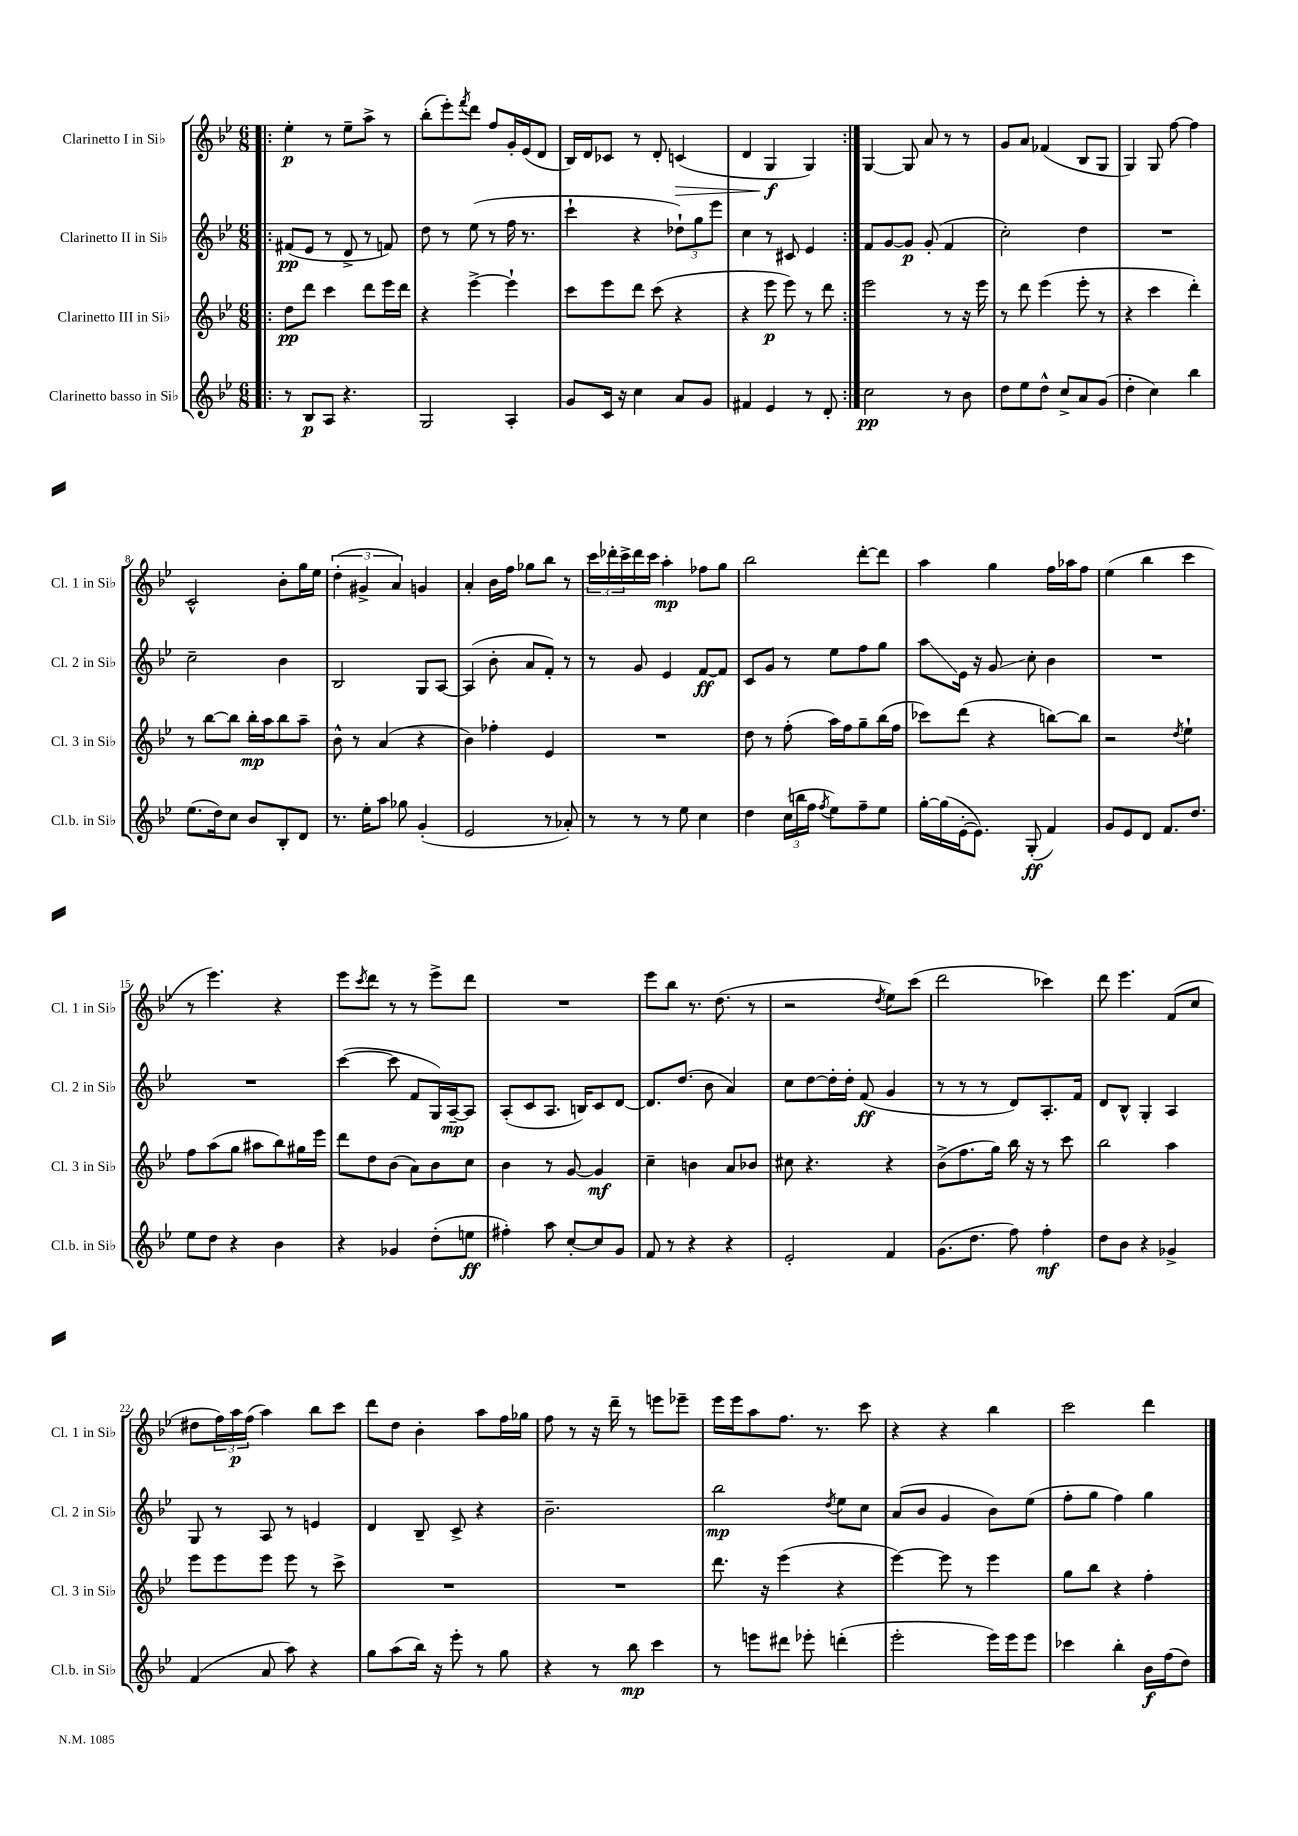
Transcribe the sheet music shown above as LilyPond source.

<<
\new StaffGroup <<
\new Staff = "s0" \with { instrumentName = "Clarinetto I in Sib" shortInstrumentName = "Cl. 1 in Sib" } {
    \clef treble \key bes \major \numericTimeSignature \time 6/8
    \repeat volta 2 { \bar ".|:" ees''4-.\p r8 ees''8-- a''8-> r8 |
    bes''8-.( ees'''8-.) \acciaccatura { f'''8 } d'''8 f''8 g'16-. ees'16( d'8 |
    bes16) d'16 ces'8 r8 d'8-. c'4\>( |
    d'4 g4\f\! g4) | }
    g4~ g8 a'8 r8 r8 |
    g'8 a'8 fes'4( bes8 g8 |
    g4) g8 f''8~ f''4 |
    c'2-^ bes'8-. g''16 ees''16 |
    \tuplet 3/2 { d''4-.( gis'4-> a'4) } g'4 |
    a'4-. bes'16 f''16 ges''8 bes''8 r8 |
    \tuplet 3/2 { c'''16 des'''16-. c'''16-> } des'''16 c'''16 a''4-.\mp fes''8 g''8 |
    bes''2 d'''8~-. d'''8 |
    a''4 g''4 f''16 aes''16 f''8 |
    ees''4( bes''4 c'''4 |
    r8 ees'''4.) r4 |
    ees'''8 \acciaccatura { c'''8 } d'''8 r8 r8 ees'''8-> d'''8 |
    R2. |
    ees'''8 bes''8 r8. d''8.( r8 |
    r2 \acciaccatura { d''8 } ees''8) c'''8( |
    d'''2 ces'''4) |
    d'''8 ees'''4. f'8( c''8 |
    dis''8 \tuplet 3/2 { f''16) a''16\p f''16( } a''4) bes''8 c'''8 |
    d'''8 d''8 bes'4-. a''8 f''16 ges''16 |
    f''8 r8 r16 d'''16-- r8 e'''8 ees'''8-- |
    ees'''16 ees'''16 a''8 f''8. r8. c'''8 |
    r4 r4 bes''4 |
    c'''2 d'''4 \bar "|." |
}
\new Staff = "s1" \with { instrumentName = "Clarinetto II in Sib" shortInstrumentName = "Cl. 2 in Sib" } {
    \clef treble \key bes \major \numericTimeSignature \time 6/8
    \repeat volta 2 { \bar ".|:" fis'8\pp( ees'8 r8 d'8-> r8 f'8) |
    d''8 r8 ees''8( r8 f''16 r8. |
    c'''4-! r4 \tuplet 3/2 { des''8-!) g''8 ees'''8 } |
    c''4 r8 cis'8 ees'4 | }
    f'8 g'8~ g'8\p g'8-.( f'4 |
    c''2-.) d''4 |
    R2. |
    c''2-- bes'4 |
    bes2 g8 a8~ |
    a4( bes'8-. a'8 f'8-.) r8 |
    r8 g'8 ees'4 f'8~\ff f'8 |
    c'8 g'8 r8 ees''8 f''8 g''8 |
    a''8\glissando ees'16 r16 g'8\glissando c''8-. bes'4 |
    R2. |
    R2. |
    c'''4~( c'''8 f'8 g16) a16~--\mp a8 |
    a8-.( c'8 a8. b16) c'8 d'8~ |
    d'8. d''8.( bes'8 a'4) |
    c''8 d''8~ d''16-. d''16-. f'8\ff( g'4 |
    r8 r8 r8 d'8) a8.-. f'16 |
    d'8 bes8-^ g4-. a4 |
    g8 r8 a8 r8 e'4 |
    d'4 bes8-- c'8-> r4 |
    bes'2.-- |
    bes''2\mp \acciaccatura { d''8 } ees''8 c''8 |
    a'8( bes'8 g'4 bes'8) ees''8( |
    f''8-. g''8 f''4) g''4 \bar "|." |
}
\new Staff = "s2" \with { instrumentName = "Clarinetto III in Sib" shortInstrumentName = "Cl. 3 in Sib" } {
    \clef treble \key bes \major \numericTimeSignature \time 6/8
    \repeat volta 2 { \bar ".|:" d''8\pp d'''8 c'''4 d'''8 ees'''16 d'''16 |
    r4 ees'''4~-> ees'''4-! |
    c'''8 ees'''8 d'''8 c'''8( r4 |
    r4 ees'''8\p ees'''8) r8 d'''8 | }
    ees'''2 r8 r16 ees'''16 |
    r8 d'''8 ees'''4( ees'''8-. r8 |
    r4 c'''4 d'''4-.) |
    r8 bes''8~ bes''8 bes''16-.\mp a''16 bes''8 a''8-- |
    bes'8-^ r8 a'4( r4 |
    bes'4) fes''4-. ees'4 |
    R2. |
    d''8 r8 f''8-.( a''16) f''16 g''8-- bes''16( f''16 |
    ces'''8) d'''8( r4 b''8~) b''8 |
    r2 \acciaccatura { d''8 } ees''4-! |
    f''8 a''8( g''8 ais''8 bes''8) gis''16 ees'''16 |
    d'''8 d''8 bes'8( a'8) bes'8 c''8 |
    bes'4 r8 g'8~ g'4\mf |
    c''4-- b'4 a'8 bes'8 |
    cis''8 r4. r4 |
    bes'8->( f''8. g''16) bes''16 r16 r8 c'''8 |
    bes''2 a''4 |
    ees'''8 ees'''8 ees'''8 ees'''8 r8 c'''8-> |
    R2. |
    R2. |
    d'''8. r16 ees'''4( r4 |
    ees'''4~) ees'''8 r8 ees'''4 |
    g''8 bes''8 r4 f''4-. \bar "|." |
}
\new Staff = "s3" \with { instrumentName = "Clarinetto basso in Sib" shortInstrumentName = "Cl.b. in Sib" } {
    \clef treble \key bes \major \numericTimeSignature \time 6/8
    \repeat volta 2 { \bar ".|:" r8 bes8\p a8 r4. |
    g2 a4-. |
    g'8 c'16 r16 c''4 a'8 g'8 |
    fis'4 ees'4 r8 d'8-. | }
    c''2\pp r8 bes'8 |
    d''8 ees''8 d''8-^ c''8-> a'8 g'8( |
    d''4-. c''4) bes''4 |
    ees''8.( d''16) c''8 bes'8 bes8-. d'8 |
    r8. ees''16-. a''8 ges''8 g'4-.( |
    ees'2 r8 aes'8-.) |
    r8 r8 r8 ees''8 c''4 |
    d''4 \tuplet 3/2 { c''16( b''16 f''16 } \acciaccatura { f''8 } ees''8) f''8-- ees''8 |
    g''16~-. g''16( ees'16~-. ees'8.) g8-.\ff( f'4) |
    g'8 ees'8 d'8 f'8. d''8. |
    ees''8 d''8 r4 bes'4 |
    r4 ges'4 d''8-.( e''8\ff |
    fis''4-.) a''8 c''8~-. c''8 g'8 |
    f'8 r8 r4 r4 |
    ees'2-. f'4 |
    g'8.( d''8. f''8) f''4-.\mf |
    d''8 bes'8 r4 ges'4-> |
    f'4( a'8 a''8) r4 |
    g''8 a''8( bes''16) r16 ees'''8-. r8 g''8 |
    r4 r8 bes''8\mp c'''4 |
    r8 e'''8 dis'''8 ees'''8-. d'''4-.( |
    ees'''2-. ees'''16) ees'''16 ees'''8 |
    ces'''4 bes''4-. bes'16\f f''16( d''8) \bar "|." |
}
>>
>>
